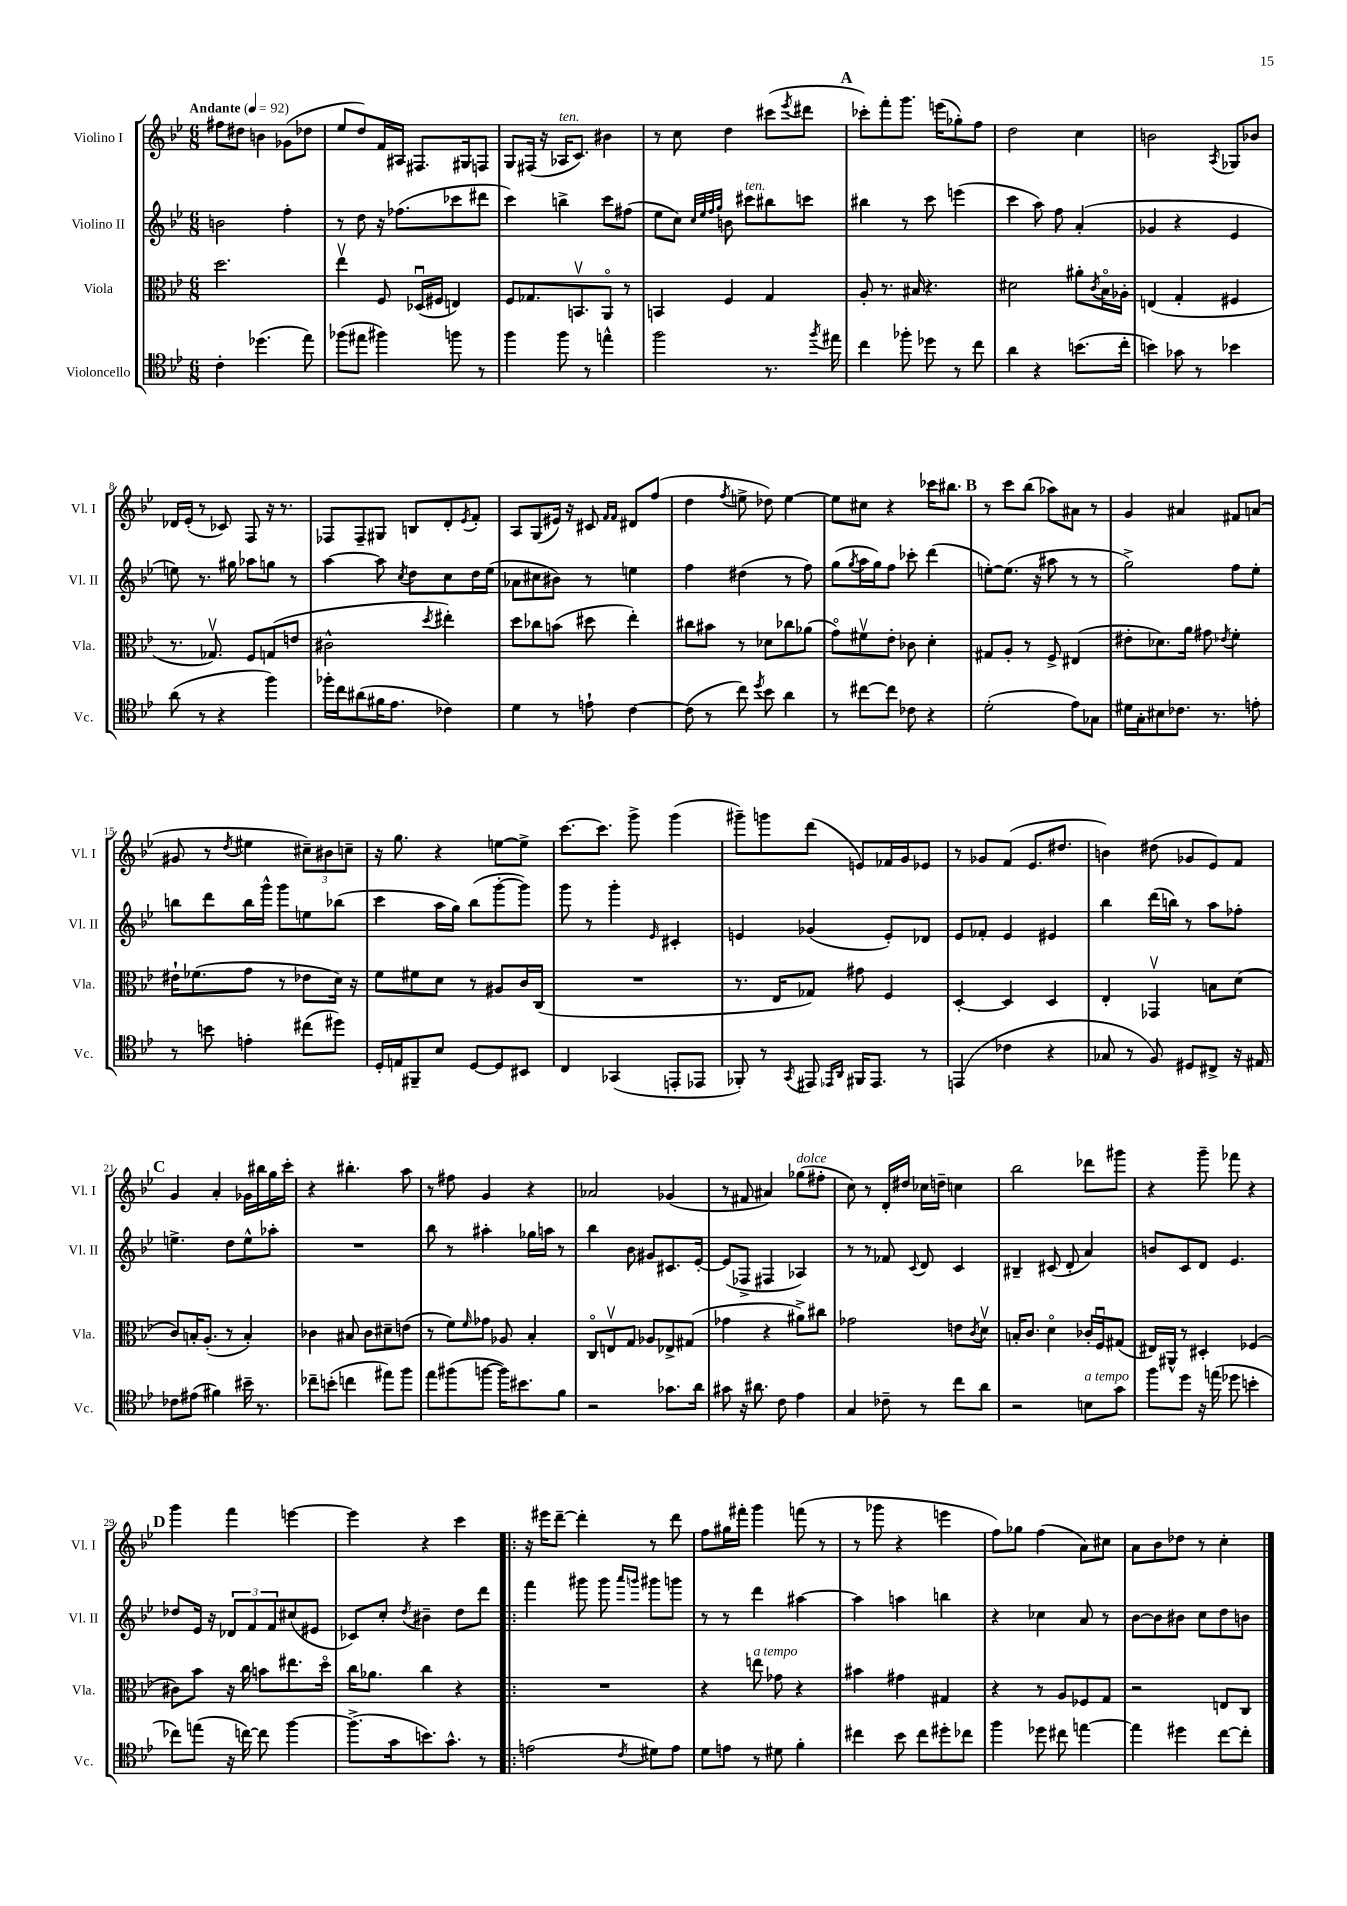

**kern	**kern	**kern	**kern
*staff4	*staff3	*staff2	*staff1
*clefC4	*clefC3	*clefG2	*clefG2
*k[b-e-]	*k[b-e-]	*k[b-e-]	*k[b-e-]
*M6/8	*M6/8	*M6/8	*M6/8
*MM92	*MM92	*MM92	*MM92
4c'\	2.dd\	2b\	8ff#\L
.	.	.	8dd#\J
(4.dd-\	.	.	4b\
.	.	4ff'\	(8g-\L
8ee-\)	.	.	8dd-\J
=	=	=	=
(8ff-\L	4ee-v\	8r	8ee-/L
8ee#\J	.	8dd\	8dd/)
4ff#\)	8F/	16r	16f/L
.	.	(8.ff-\L	16A#/JJ
.	(16D-u/LL	.	8.F#/L
.	16F#/JJ	.	.
8ff\	4E/)	8ccc-\	.
.	.	.	16G#/k
8r	.	8ddd#\J	8F/J
=	=	=	=
4ff\	8F/L	4ccc\)	8G/L
.	8.G-/	.	(16F#/Jk
.	.	.	16r
8ff\	.	4bb^\	16A-/LK
.	8.BBv/	.	8.c/J)
8r	.	.	.
4ee^^\	8AAo/J	8ccc\L	4b#\
.	8r	(8ff#\J	.
=	=	=	=
2ff\	4BB/	8ee-\L	8r
.	.	8cc\J)	8cc\
.	.	32qqcc/LLL	.
.	.	32qqee-/	.
.	.	32qqff/	.
.	.	32qqgg/JJJ	.
.	4F/	8b\	4dd\
.	.	8ccc#\L	.
8.r	4G/	8bb#\	(8ccc#\L
.	.	.	8qeee-/
.	.	8ccc\J	8ddd#\J
8qff/	.	.	.
16ee#\	.	.	.
=	=	=	=
4cc\	8A'/	4bb#\	8ccc-'\L)
.	8.r	.	8fff'\
8ff-'\	.	8r	8.ggg\J
.	16B#/	.	.
8dd-\	4.r	8ccc\	.
.	.	.	(16eee\LK
8r	.	(4eee\	8gg-'\)
8cc\	.	.	8ff\J
=	=	=	=
4a\	2d#\	4ccc\	2dd\
4r	.	8aa\)	.
.	.	8ff\	.
(8.b\L	8a#'\L	(4a'/	4cc\
.	8qc/	.	.
.	16B-o\L	.	.
16cc'\Jk	16A-'\JJ	.	.
=	=	=	=
4b\)	(4E/	4g-/	2b\
8g-\	4G'/	4r	.
8r	.	.	.
.	.	.	8qA/
4b-\	4F#/	4e-/	8G-/L
.	.	.	8b-/J
=	=	=	=
(8a\	8.r	8ee\)	16d-/LL
.	.	.	(16e-'/JJ
8r	.	8.r	8r
.	8.G-v/)	.	.
4r	.	.	8c-/)
.	.	16gg#\	.
.	8F/L	8aa-\L	8F/
4ff\)	(8G/	8gg\J	16r
.	.	.	8.r
.	8e/J	8r	.
=	=	=	=
16ff-'\LL	2c#^^\	[4aa\	8F-/L
16cc\J	.	.	.
(8a#\	.	.	8F-~/
16f#\K	.	8aa\]	8G#/J
8.e-\J	.	.	.
.	.	8qcc/	.
.	.	8dd\L	8B/L
.	8qdd/	.	.
4c-\)	4ee#'\)	8cc\	8d'/
.	.	.	8qe-/
.	.	16dd\L	8f'/J
.	.	(16ee-\JJ	.
=	=	=	=
4d\	8dd\L	8a-\L	8A/L
.	8cc-\	8cc#\	(8G/
8r	(8b\J	8b#\J)	16e#/Jk)
.	.	.	16r
8e`\	8dd#\	8r	8c#/
.	.	.	16qqf/LL
.	.	.	16qqf/JJ
[4c\	4ee-'\)	4ee\	8d#/L
.	.	.	(8ff/J
=	=	=	=
(8c\]	8cc#\L	4ff\	4dd\
8r	8b#\J	.	.
.	.	.	8qff/
8cc\)	8r	(4dd#\	8ee^\
8qdd/	.	.	.
8b-\	8d-\L	.	8dd-\)
4a\	8cc-\	8r	[4ee\
.	(8a-\J	8ff\)	.
=	=	=	=
8r	8go\L)	(8gg\L	8ee\]L
.	.	8qgg/	.
[8cc#\L	8f#v\	16aa\L	8cc#\J
.	.	16gg\J)	.
8cc#\]J	8e-'\J	8ff\J	4r
8c-\	8c-\	8ccc-'\	.
4r	4d'\	(4ddd\	16ccc-\LK
.	.	.	8.bb#\J
=	=	=	=
(2d'\	8G#/L	[8ee'\L)	8r
.	8A'/J	(8.ee\]J	8ccc\L
.	8r	.	(8bb-\J
.	.	16r	.
.	8F^/	8aa#\	8aa-\L)
8e-\L)	(4E#/	8r	8a#\J
8G-\J	.	8r	8r
=	=	=	=
16d#\LL	8e#'\L	2gg^\)	4g/
16G'\J	.	.	.
8B#\	8.d-\)	.	.
8.c-\J	.	.	4a#/
.	16a\Jk	.	.
.	8g#\	.	.
8.r	.	.	.
.	8qe-/	.	.
.	4f'\	8ff\L	8f#/L
8e'\	.	8ee-'\J	(8a/J
=	=	=	=
8r	16e#`\LK	8bb\L	8g#/
.	(8.f-\	.	.
8b\	.	8ddd\	8r
.	.	.	8qdd/
4e'\	8g\J	16bb\L	4ee#\
.	.	16ggg^^\JJ	.
.	8r	8ggg\L	.
(8cc#\L	8e-\L	8ee\	12cc#~\L)
.	.	.	12b#\
8dd#\J)	16d\Jk)	(8bb-\J	.
.	.	.	12cc~\J
.	16r	.	.
=	=	=	=
16D'/LL	8f\L	4ccc\	16r
16E/J	.	.	8.gg\
8FF#~/	8f#\	.	.
8B-/J	8d\J	16aa\LL	4r
.	.	16gg\JJ)	.
[8D/L	8r	(8bb-\L	.
8D/]	8A#/L	[8ggg'\	[8ee\L
8BB#/J	16c/L	8ggg\]J)	8ee^\]J
.	(16C/JJ	.	.
=	=	=	=
4C/	2.r	8ggg\	[8.ccc\L
.	.	8r	.
.	.	.	8.ccc\]J
(4GG-/	.	4ggg'\	.
.	.	.	8ggg^\
.	.	16qqe-/	.
8EE'/L	.	4c#'/	(4ggg\
8EE-/J	.	.	.
=	=	=	=
8FF-'/)	8.r	4e/	8ggg#~\L)
8r	.	.	8ggg\
.	16E-/LK	.	.
8qGG/	.	.	.
8EE#/	8G-/J)	(4g-/	(8ddd\J
16qqEE-/LL	.	.	.
16qqAA/JJ	.	.	.
16FF#/LK	8g#\	.	8e/L)
8.EE-/J	.	.	.
.	4F/	8e'/L)	16f-/L
.	.	.	16g/J
8r	.	8d-/J	8e-/J
=	=	=	=
(4EE/	[4D'/	8e-/L	8r
.	.	8f-'/J	8g-/L
4c-\	4D/]	4e-/	(8f/J
.	.	.	8.e-/L
4r	4D/	4e#/	.
.	.	.	8.dd#/J
=	=	=	=
8G-/	4E-'/	4bb-\	4b\)
8r	.	.	.
8F/)	4GG-v/	(16ddd\LL	(8dd#\
.	.	16bb\JJ)	.
8D#/L	.	8r	8g-/L
8C#^/J	8B\L	8aa\L	8e-/)
16r	(8d\J	8ff-'\J	8f/J
16E#/	.	.	.
=	=	=	=
8c-\L	8c/L)	4.ee^\	4g/
(8e#\J	16B'/K	.	.
.	(8.A'/J	.	.
4f#\)	.	.	4a'/
.	8r	8dd\L	.
16b#~\	4B'/)	8ee^^\	16g-\LL
8.r	.	.	16bb#\
.	.	8aa-'\J	16gg\
.	.	.	16ccc'\JJ
=	=	=	=
8cc-~\L	4c-\	2.r	4r
(8b'\J	.	.	.
4cc\	8B#/	.	4.bb#'\
.	8c-\L	.	.
8ee#\L)	8d#~\	.	.
8ff\J	(8e\J	.	8aa\
=	=	=	=
8ee-\L	8r	8bb-\	8r
(8ff#\	8f\L)	8r	8ff#\
.	16qqf/	.	.
[8ff\J	8g-\J	4aa#'\	4g/
16ff\]LK)	8A-/	.	.
8.b#\	.	.	.
.	4B-'/	16gg-\LL	4r
.	.	16aa\JJ	.
8f\J	.	8r	.
=	=	=	=
2r	8Co/L	4bb-\	2a-/
.	8Ev/	.	.
.	8G/J	8b-\	.
.	8A-/L	8g#/L	.
8.g-\L	8E-^/	8.c#/	(4g-/
.	(8G#/J	.	.
16a\Jk	.	[16e-'/Jk	.
=	=	=	=
8g#\	4g-\	(8e-/]L	8r
16r	.	8F-^/J	8f#/
8.a#\	.	.	.
.	4r	4F#/	4a#/)
8c\	.	.	.
4e-\	8a#^\L)	4A-/)	(8gg-\L
.	8cc#\J	.	8ff#'\J
=	=	=	=
4G/	2g-\	8r	8cc\)
.	.	8r	8r
8c-~\	.	8f-/	16d'/LL
.	.	.	16dd#/JJ
.	.	8qqc/	.
8r	.	8d/	16cc-\LL
.	.	.	16dd~\JJ
8cc\L	8e\L	4c/	4cc\
.	8qc/	.	.
8a\J	8dv\J	.	.
=	=	=	=
2r	16B'/LK	4B#~/	2bb-\
.	8.c/J	.	.
.	4do\	(8c#/	.
.	.	8d'/	.
8B\L	16c-'/LL	4a/)	8ddd-\L
.	16Fu/J	.	.
8g\J	(8G#/J	.	8ggg#\J
=	=	=	=
8ff\L	16E#/LL)	8b/L	4r
.	16AA#^^/JJ	.	.
8dd\J	8r	8c/	.
16r	4D#'/	8d/J	8ggg~\
(16ee\	.	.	.
8dd-\	.	4.e-/	8fff-\
4b'\	(4F-/	.	4r
=	=	=	=
8cc-\L)	8c#\L)	8dd-/L	4ggg\
(8ee\J	8b-\J	16e-/Jk	.
.	.	16r	.
16r	16r	12d-/L	4fff\
[16cc\)	16cc\	.	.
.	.	12f/	.
8cc\]	8b\L	.	.
.	.	12f/	.
[4ff\	8.ee#\	(8cc#/	[4eee\
.	.	8e#/J	.
.	16ddo\Jk	.	.
=	=	=	=
(8.ff^\]L	16cc\LK	8c-/L)	4eee\]
.	8.a-\J	.	.
.	.	8cc'/J	.
16g\k	.	.	.
.	.	8qdd/	.
8.b\)	4cc\	4b#~\	4r
8.g^^\J	.	.	.
.	4r	8dd\L	4ccc\
8r	.	8ddd\J	.
=!|:	=!|:	=!|:	=!|:
(2e\	2.r	4fff\	16r
.	.	.	16eee#\LK
.	.	.	[8ddd~\J
.	.	8ggg#\	4ddd'\]
.	.	8ggg#\	.
.	.	16qqaaa/LL	.
8qc/	.	16qqggg/JJ	.
8d#\L)	.	8ggg#\L	8r
8e\J	.	8ggg\J	8ddd\
=	=	=	=
8d\L	4r	8r	8ff\L
8e\J	.	8r	16gg#\L
.	.	.	16fff#'\JJ
8r	8ee\	4ddd\	4ggg\
8d#\	8g-\	.	.
4f'\	4r	[4aa#\	(8fff\
.	.	.	8r
=	=	=	=
4cc#\	4b#\	4aa#\]	8r
.	.	.	8ggg-\
8b-\	4g#\	4aa\	4r
8cc#\L	.	.	.
8dd#'\	4G#/	4bb\	4eee\
8cc-\J	.	.	.
=	=	=	=
4ff\	4r	4r	8ff\L)
.	.	.	8gg-\J
8dd-\	8r	4cc-\	(4ff\
8cc#\	8A/L	.	.
[4ee\	8F-/	8a/	8a\L)
.	8G/J	8r	8cc#\J
=	=	=	=
4ee\]	2r	[8b-\L	8a\L
.	.	8b-\]	8b-\
4dd#\	.	8b#\J	8dd-\J
.	.	8cc\L	8r
[8cc\L	8E/L	8dd\	4cc'\
8cc'\]J	8C/J	8b\J	.
==	==	==	==
*-	*-	*-	*-
